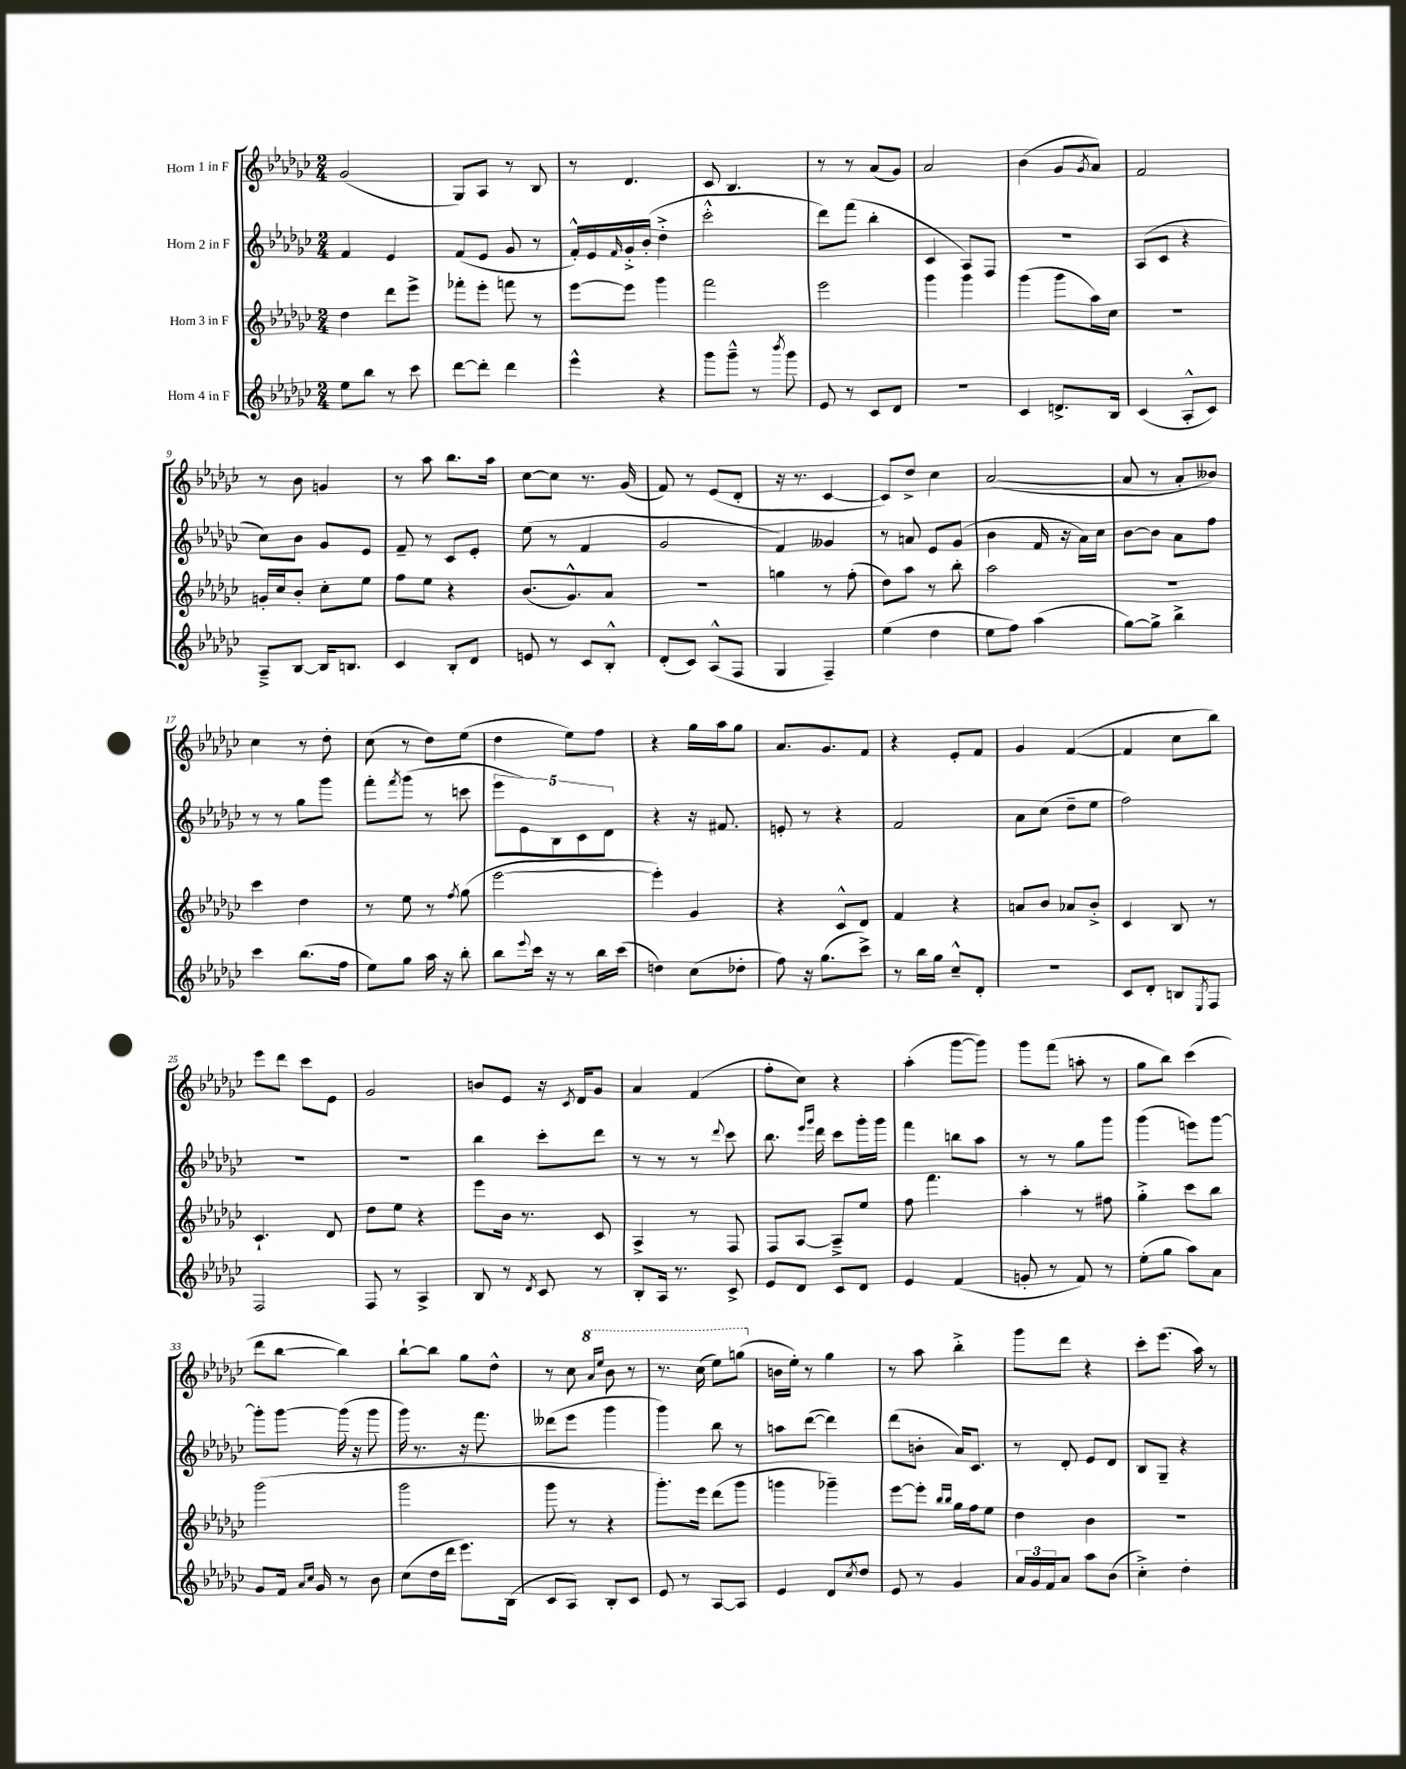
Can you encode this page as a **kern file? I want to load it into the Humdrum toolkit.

**kern	**kern	**kern	**kern
*staff4	*staff3	*staff2	*staff1
*clefG2	*clefG2	*clefG2	*clefG2
*k[b-e-a-d-g-c-]	*k[b-e-a-d-g-c-]	*k[b-e-a-d-g-c-]	*k[b-e-a-d-g-c-]
*M2/4	*M2/4	*M2/4	*M2/4
8ee-	4dd-	4f	(2g-
8bb-	.	.	.
8r	8ddd-	4e-	.
8ccc-	8eee-^	.	.
=	=	=	=
[8ddd-	8fff-'	(8f	8G-)
8ddd-']	8eee-'	8e-	8A-
4ddd-	8fff	8g-	8r
.	8r	8r	8B-
=	=	=	=
4eee-^^	[8eee-	16f'^^)	8r
.	.	16e-	.
.	.	16qqf	.
.	8eee-]	16g-'^	4.d-
.	.	(16b-'	.
4r	4ggg-	4dd-'^	.
=	=	=	=
8ggg-	2fff	2ccc-'^^	8c-
8ggg-~^^	.	.	4.B-
8r	.	.	.
8qbbb-	.	.	.
8ggg-	.	.	.
=	=	=	=
8e-	2eee-	8ddd-)	8r
8r	.	(8fff	8r
8c-	.	4bb-'	(8a-
8d-	.	.	8g-)
=	=	=	=
2r	4ggg-	4c-	2a-
.	4ggg-	8A-)	.
.	.	8F	.
=	=	=	=
4c-	(4ggg-	2r	(4b-
8.d^	8ggg-	.	8g-
.	.	.	8qg-
.	16aa-)	.	8a-)
16B-	16cc-	.	.
=	=	=	=
(4c-	2r	(8A-	2f
.	.	8c-	.
8A-'^^	.	4r	.
8c-)	.	.	.
=	=	=	=
8A-~^	16g'	8cc-)	8r
.	16cc-	.	.
[8B-	8b-'	8b-	8b-
16B-]	8cc-'	8g-	4g
8.B	.	.	.
.	8ee-	8e-	.
=	=	=	=
4c-	8ff	8f~	8r
.	8ee-	8r	8aa-
8B-'	4r	8c-	8.bb-
8d-	.	8e-'	.
.	.	.	16aa-
=	=	=	=
8e	(8.b-	(8ee-	[8cc-
8r	.	8r	8cc-]
.	8.g-^^)	.	.
8c-	.	4f	8.r
8B-'^^	8a-	.	.
.	.	.	(16g-
=	=	=	=
(8d-'	2r	2g-	8f)
8c-)	.	.	8r
(8A-^^	.	.	(8e-
8F	.	.	8d-'
=	=	=	=
4G-	4gg	4f)	16r
.	.	.	8.r
4F~)	8r	4g--	[4c-
.	(8ff'	.	.
=	=	=	=
(4ee-	8dd-)	8r	8c-])
.	8aa-	8a	8dd-^
4dd-	8r	8e-	4cc-
.	8bb-'	(8g-	.
=	=	=	=
8ee-	2aa-	4b-	([2a-
8ff)	.	.	.
(4aa-	.	16f	.
.	.	16r	.
.	.	16a-)	.
.	.	16cc-	.
=	=	=	=
[8gg-)	2r	[8b-	8a-]
8gg-^]	.	8b-]	8r
4bb-^	.	8a-	8a-'
.	.	8ff	8b--)
=	=	=	=
4ccc-	4ccc-	8r	4cc-
.	.	8r	.
(8.bb-	4dd-	8gg-	8r
.	.	8ggg-	8dd-'
16ff	.	.	.
=	=	=	=
8ee-)	8r	8fff'	(8cc-
.	.	8qfff	.
8gg-	8ee-	(8ggg-	8r
16aa-	8r	8r	8dd-)
16r	.	.	.
.	8qff	.	.
8bb-'	(8gg-	8ccc	(8ee-
=	=	=	=
8bb-	[2eee-	10eee-	4dd-
.	.	10e-)	.
8qqeee-	.	.	.
16ccc-	.	.	.
16r	.	.	.
.	.	10B-	.
8r	.	.	8ee-)
.	.	10c-	.
16bb-	.	.	8ff
.	.	10d-	.
(16ccc-	.	.	.
=	=	=	=
4dd)	4eee-'])	4r	4r
(8cc-	4g-	16r	16gg-
.	.	8.f#	16aa-
8dd-'	.	.	8gg-
=	=	=	=
8ff)	4r	8e'	8.a-
16r	.	8r	.
(8.gg-	.	.	8.g-
.	8c-^^	4r	.
8ccc-^)	8d-	.	8f
=	=	=	=
8r	4f	2f	4r
16bb-	.	.	.
16gg-	.	.	.
8cc-~^^	4r	.	8e-'
8d-'	.	.	8f
=	=	=	=
2r	8a	8a-	4g-
.	8b-	(8cc-	.
.	8a-	8dd-~	([4f
.	8b-'^	8ee-	.
=	=	=	=
8c-	4c-	2ff)	4f]
8d-'	.	.	.
8B	8B-	.	8cc-
8qE-	.	.	.
8F	8r	.	8bb-)
=	=	=	=
2F	4.c-`	2r	8eee-
.	.	.	8ddd-
.	.	.	8ccc-
.	8d-	.	8e-
=	=	=	=
8F	8dd-	2r	2g-
8r	8ee-	.	.
4A-^	4r	.	.
=	=	=	=
8B-	8eee-	4bb-	8b
8r	16b-	.	8e-
.	8.r	.	.
8qd-	.	.	.
8c-	.	8ccc-'	16r
.	.	.	8qc-
.	.	.	16d-
8r	8c-	8ddd-	8g-
=	=	=	=
8B-'	4A-^	8r	4a-
16A-	.	8r	.
8.r	.	.	.
.	8r	8r	(4f
.	.	8qqddd-	.
8c-^	8F	8ccc-	.
=	=	=	=
8e-	8F	8.bb-	8ff'
8d-	[8A-	.	8cc-)
.	.	16qqeee-	.
.	.	16qqggg-	.
.	.	16ddd-	.
8c-	8A-~^]	8ccc-	4r
8d-	8ee-	16ggg-'	.
.	.	16ggg-	.
=	=	=	=
4e-	8ff	4fff	(4aa-'
.	4.fff	.	.
(4f	.	8bb	[8ggg-
.	.	8aa-	8ggg-])
=	=	=	=
8g'	4aa-'	8r	8ggg-
8r	.	8r	(8fff
8f)	8r	8gg-	8aa'
8r	8ff#	8ggg-	8r
=	=	=	=
(8ee-'	4gg-'^	(4ggg-	8gg-
8gg-	.	.	8bb-)
8aa-)	8ccc-	8eee)	(4ccc-
8a-	8bb-	[8ggg-	.
=	=	=	=
8g-	(2ggg-	8ggg-']	8ddd-
16f	.	[8ggg-	[8bb-
16qqa-	.	.	.
16qqcc-	.	.	.
16g-	.	.	.
8r	.	(16ggg-]	4bb-])
.	.	16r	.
8b-	.	8ggg-	.
=	=	=	=
(8cc-	2ggg-	16ggg-)	[8bb-`
.	.	8.r	.
16dd-	.	.	8bb-]
16ddd-	.	.	.
8.eee-)	.	16r	8gg-
.	.	8.fff	.
.	.	.	8dd-^^
(16B-	.	.	.
=	=	=	=
8c-	8ggg-	(8ddd--	8r
8A-)	8r	8eee-	8cc-
.	.	.	16qqaa-
.	.	.	16qqeee-
8B-'	4r	4ggg-	8bb-
8c-	.	.	8r
=	=	=	=
8e-	8.ggg-')	4ggg-)	8.r
8r	.	.	.
.	16eee-	.	(16ccc-
[8A-	(8ddd-	8bb-	8eee-)
8A-]	8ggg-	8r	(8ggg
=	=	=	=
4e-	4ggg	8aa	16b
.	.	.	16ee-')
.	.	([8ddd-	8r
8d-	4ggg-~)	4ddd-])	4gg-
8qcc-	.	.	.
8dd-	.	.	.
=	=	=	=
8e-	[8eee-	(8ddd-	8r
8r	8eee-']	8b'	8aa-
.	16qqbb-	.	.
.	16qqbb-	.	.
4g-	16gg-	16a-)	4bb-'^
.	16ff	8.c-	.
.	8ee-	.	.
=	=	=	=
24a-	4dd-	8r	8ggg-
24g-	.	.	.
24f	.	.	.
8a-	.	8d-'	8ddd-
8aa-	4b-	8e-	4r
(8b-	.	8d-	.
=	=	=	=
4cc-'^)	2r	8B-	8ccc-'
.	.	8G-~	(8.eee-
4dd-'	.	4r	.
.	.	.	16aa-)
.	.	.	8r
==	==	==	==
*-	*-	*-	*-
